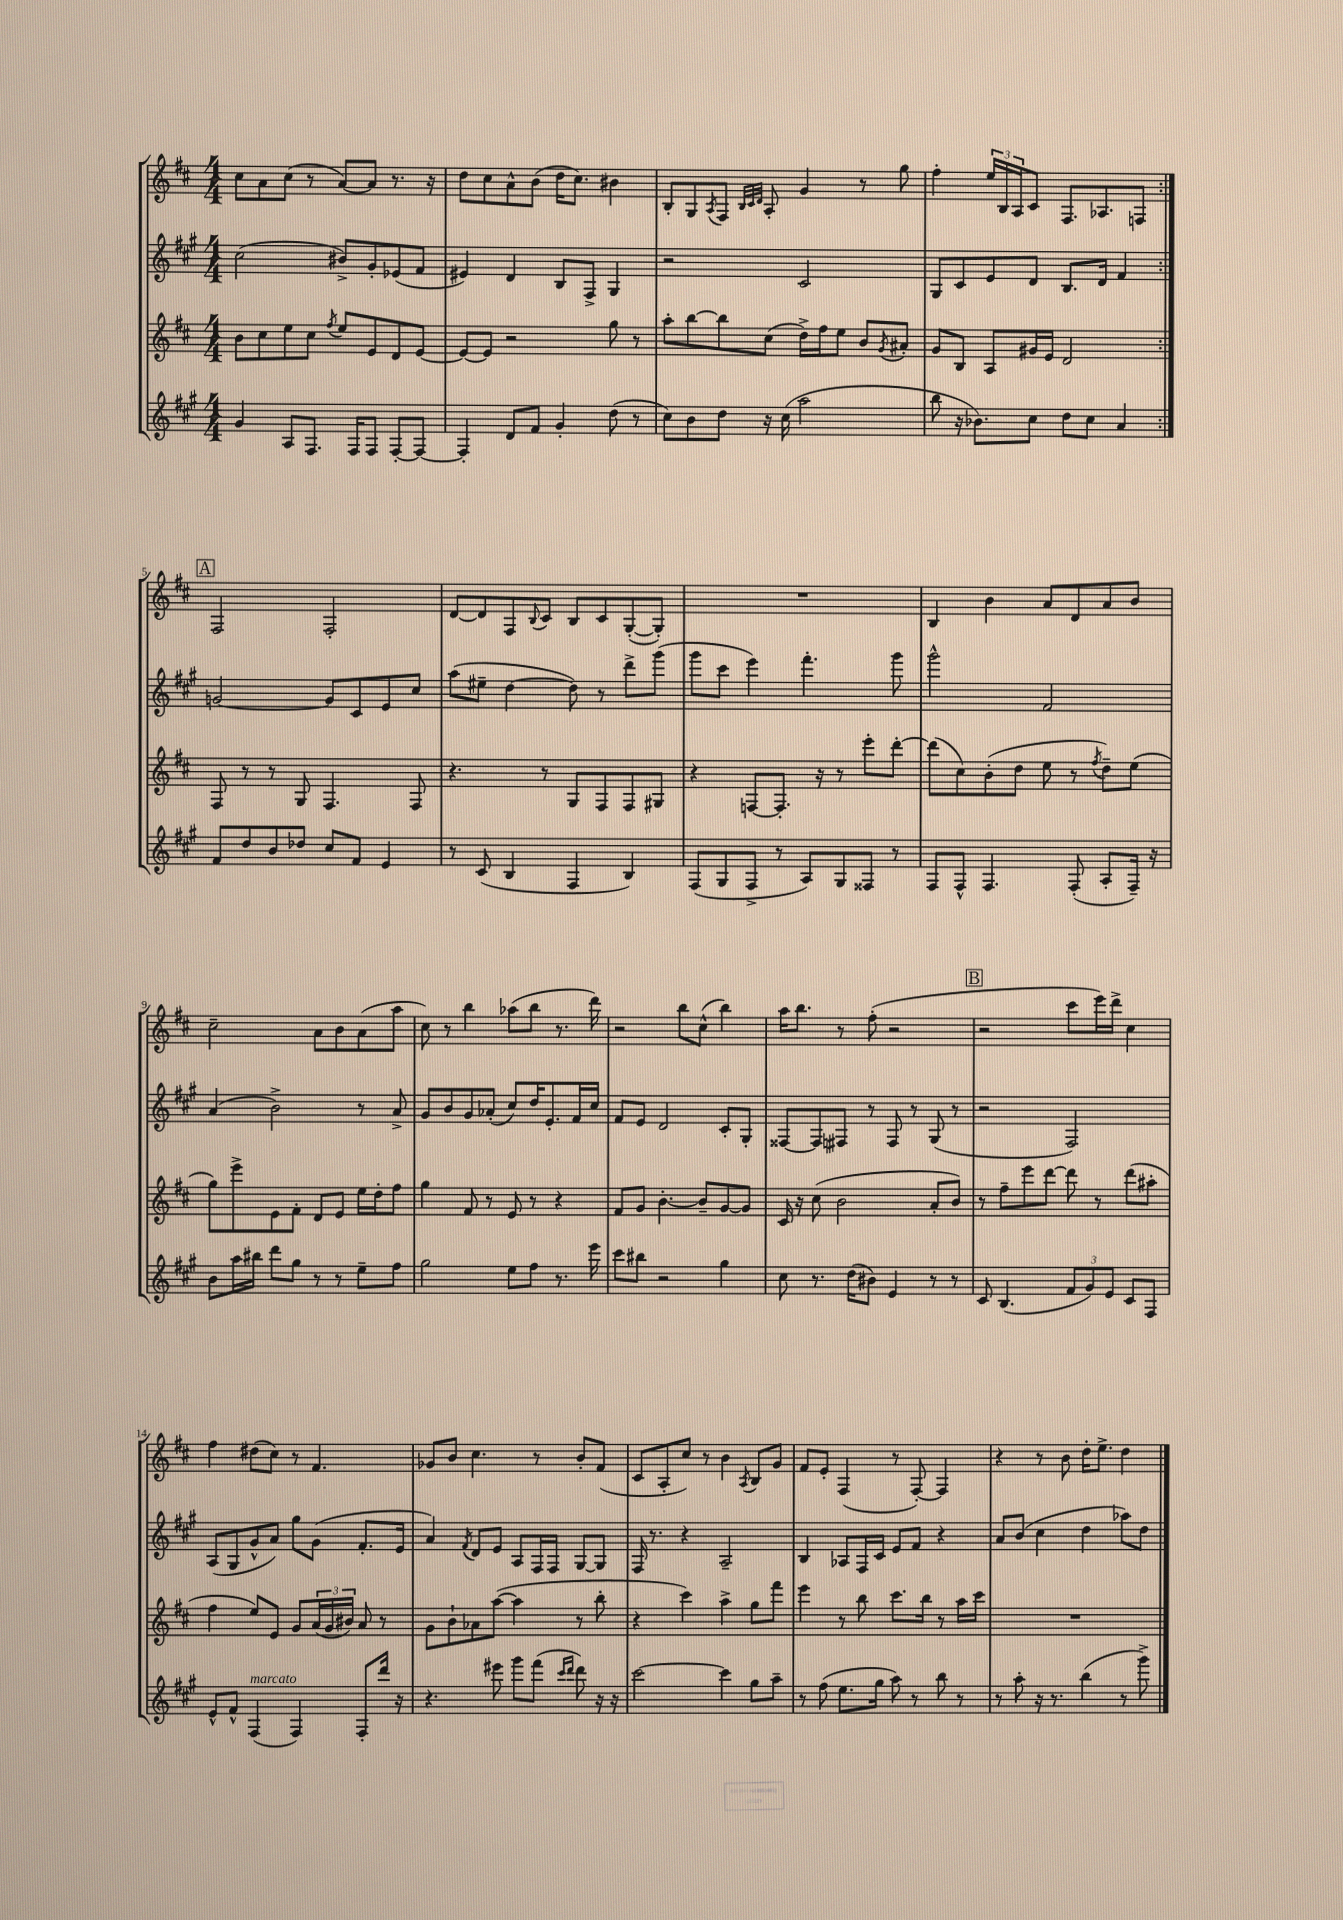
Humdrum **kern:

**kern	**kern	**kern	**kern
*staff4	*staff3	*staff2	*staff1
*clefG2	*clefG2	*clefG2	*clefG2
*k[f#c#g#]	*k[f#c#]	*k[f#c#g#]	*k[f#c#]
*M4/4	*M4/4	*M4/4	*M4/4
4g#	8b	(2cc#	8cc#
.	8cc#	.	8a
8A	8ee	.	(8cc#
8.F#	8cc#	.	8r
.	8qff#	.	.
.	8ee	8b#^)	[8a)
16F#	.	.	.
8F#	8e	8g#'	8a]
[8F#'	8d	(8e-	8.r
8F#_	[8e	8f#	.
.	.	.	16r
=	=	=	=
4F#']	8e_	4e#)	8dd
.	8e]	.	8cc#
8d	2r	4d	8a^^
8f#	.	.	(8b
4g#'	.	8B	16dd
.	.	.	8.cc#)
.	.	8F#^	.
(8dd	8gg	4G#	4b#
8r	8r	.	.
=	=	=	=
8cc#)	8aa'	2r	8B'
8b	[8bb	.	8G
.	.	.	8qA
8dd	8bb]	.	8F#
.	.	.	32qqB
.	.	.	32qqc#
.	.	.	32qqd
16r	(8cc#	.	8A'
(16cc#	.	.	.
2aa	16dd^)	2c#	4g
.	16ff#	.	.
.	8ee	.	.
.	8b	.	8r
.	8qg	.	.
.	8a#'	.	8gg
=	=	=	=
8bb	8g	8G#	4ff#'
16r	8B	8c#	.
8.b-)	.	.	.
.	8A	8e	24ee
.	.	.	24B
.	.	.	24A
8cc#	16g#	8d	8c#
.	16e	.	.
8dd	2d	8.B	8.F#
8cc#	.	.	.
.	.	16d	8.A-
4a	.	4f#	.
.	.	.	8F
=:|!	=:|!	=:|!	=:|!
8f#	8F#	[2g	2F#
8dd	8r	.	.
8b	8r	.	.
8dd-	8G	.	.
8cc#	4.F#	8g]	2F#'
8f#	.	8c#	.
4e	.	8e	.
.	8F#	8cc#	.
=	=	=	=
8r	4.r	(8aa	[8d
(8c#	.	8ee#~	8d]
4B	.	[4dd	8F#
.	.	.	8qqB
.	8r	.	8c#
4F#	8G	8dd])	8B
.	8F#	8r	8c#
4B)	8F#	8ddd^	([8G'
.	8G#	(8ggg#	8G'])
=	=	=	=
(8F#	4r	8ggg#	1r
8G#	.	8ccc#	.
8F#^	[8F	4eee)	.
8r	8.F']	.	.
8A)	.	4.fff#'	.
.	16r	.	.
8G#	8r	.	.
8F##	8eee'	.	.
8r	[8ddd'	8ggg#	.
=	=	=	=
8F#	(8ddd]	2ggg#^^	4B
8F#^^	8cc#)	.	.
4.F#	(8b'	.	4b
.	8dd	.	.
.	8ee	2f#	8a
(8F#'	8r	.	8d
.	8qff#	.	.
8A'	8dd~)	.	8a
16F#~)	(8ee	.	8b
16r	.	.	.
=	=	=	=
8b	8gg)	(4a	2cc#~
16aa	8eee^	.	.
16bb#	.	.	.
8ddd	8e	2b^)	.
8gg#	8f#'	.	.
8r	8d	.	8a
8r	8e	.	8b
8ee~	16ee	8r	(8a
.	16dd'	.	.
8ff#	8ff#	8a^	8aa
=	=	=	=
2gg#	4gg	8g#	8cc#)
.	.	8b	8r
.	8f#	8g#	4bb
.	8r	(8a-'	.
8ee	8e	8cc#)	(8aa-
8ff#	8r	16dd	8bb
.	.	8.e'	.
8.r	4r	.	8.r
.	.	16f#	.
16eee	.	16cc#	16ddd)
=	=	=	=
8ccc#	8f#	8f#	2r
8bb#	8g	8e	.
2r	[4.b'	2d	.
.	.	.	8bb
.	8b~]	.	(8cc#^^
4gg#	[8g	8c#'	4bb)
.	8g]	8G#'	.
=	=	=	=
8cc#	16c#	[8F##	16aa
.	16r	.	8.bb
8.r	(8cc#	8F##]	.
.	2b	8F#	8r
(16dd	.	.	.
8b#)	.	8r	(8ff#'
4e	.	8F#	2r
.	.	8r	.
8r	8a'	(8G#	.
8r	8b)	8r	.
=	=	=	=
8c#	8r	2r	2r
(4.B	8ff#~	.	.
.	8eee	.	.
.	[8ddd	.	.
12f#	8ddd]	2F#)	8ccc#
12g#)	.	.	.
.	8r	.	16eee)
12e	.	.	.
.	.	.	16ddd^
8c#	(8ddd	.	4cc#
8F#	8aa#'	.	.
=	=	=	=
8e^^	4ff#	(8A	4ff#
8f#^^	.	8G#	.
(4F#	8ee)	8g#^^	(8dd#
.	8e	8a)	8cc#)
4F#)	8g	8gg#	8r
.	(24a	(8g#	4.f#
.	24g	.	.
.	24b#)	.	.
8F#'	8a	8.f#'	.
16ddd	8r	.	.
16r	.	16e	.
=	=	=	=
4.r	8g	4a)	8g-
.	8b`	.	8b
.	.	8qf#	.
.	8a-	8d	4.cc#
8eee#	([8aa	8e	.
8ggg#	4aa]	8A	.
(8fff#	.	16F#	8r
.	.	16F#	.
16qqccc#	.	.	.
16qqddd	.	.	.
8ddd)	8r	[8G#	8b'
16r	8bb'	8G#]	(8f#
16r	.	.	.
=	=	=	=
[2ccc#	4r	16F#	8c#
.	.	8.r	.
.	.	.	8A'
.	4ccc#)	4r	8cc#)
.	.	.	8r
4ccc#]	4aa^	2A~	4b
.	.	.	8qA
8gg#	8gg	.	8B
8aa~	8fff#	.	8g
=	=	=	=
8r	4eee	4B	8f#
(8ff#	.	.	8e'
8.ee	8r	8A-	(4F#
.	8bb	16F#	.
16gg#	.	16c#	.
8aa)	8.ccc#	8e	8r
8r	.	8f#	[8F#')
.	16bb	.	.
8bb	8r	4r	4F#]
8r	16aa	.	.
.	16ccc#	.	.
=	=	=	=
8r	1r	8a	4r
8aa'	.	(8b	.
16r	.	4cc#	8r
8.r	.	.	.
.	.	.	8b
(4bb	.	4dd	16dd'
.	.	.	8.ee^
8r	.	8aa-)	4dd
8ggg#^)	.	8dd	.
==	==	==	==
*-	*-	*-	*-
